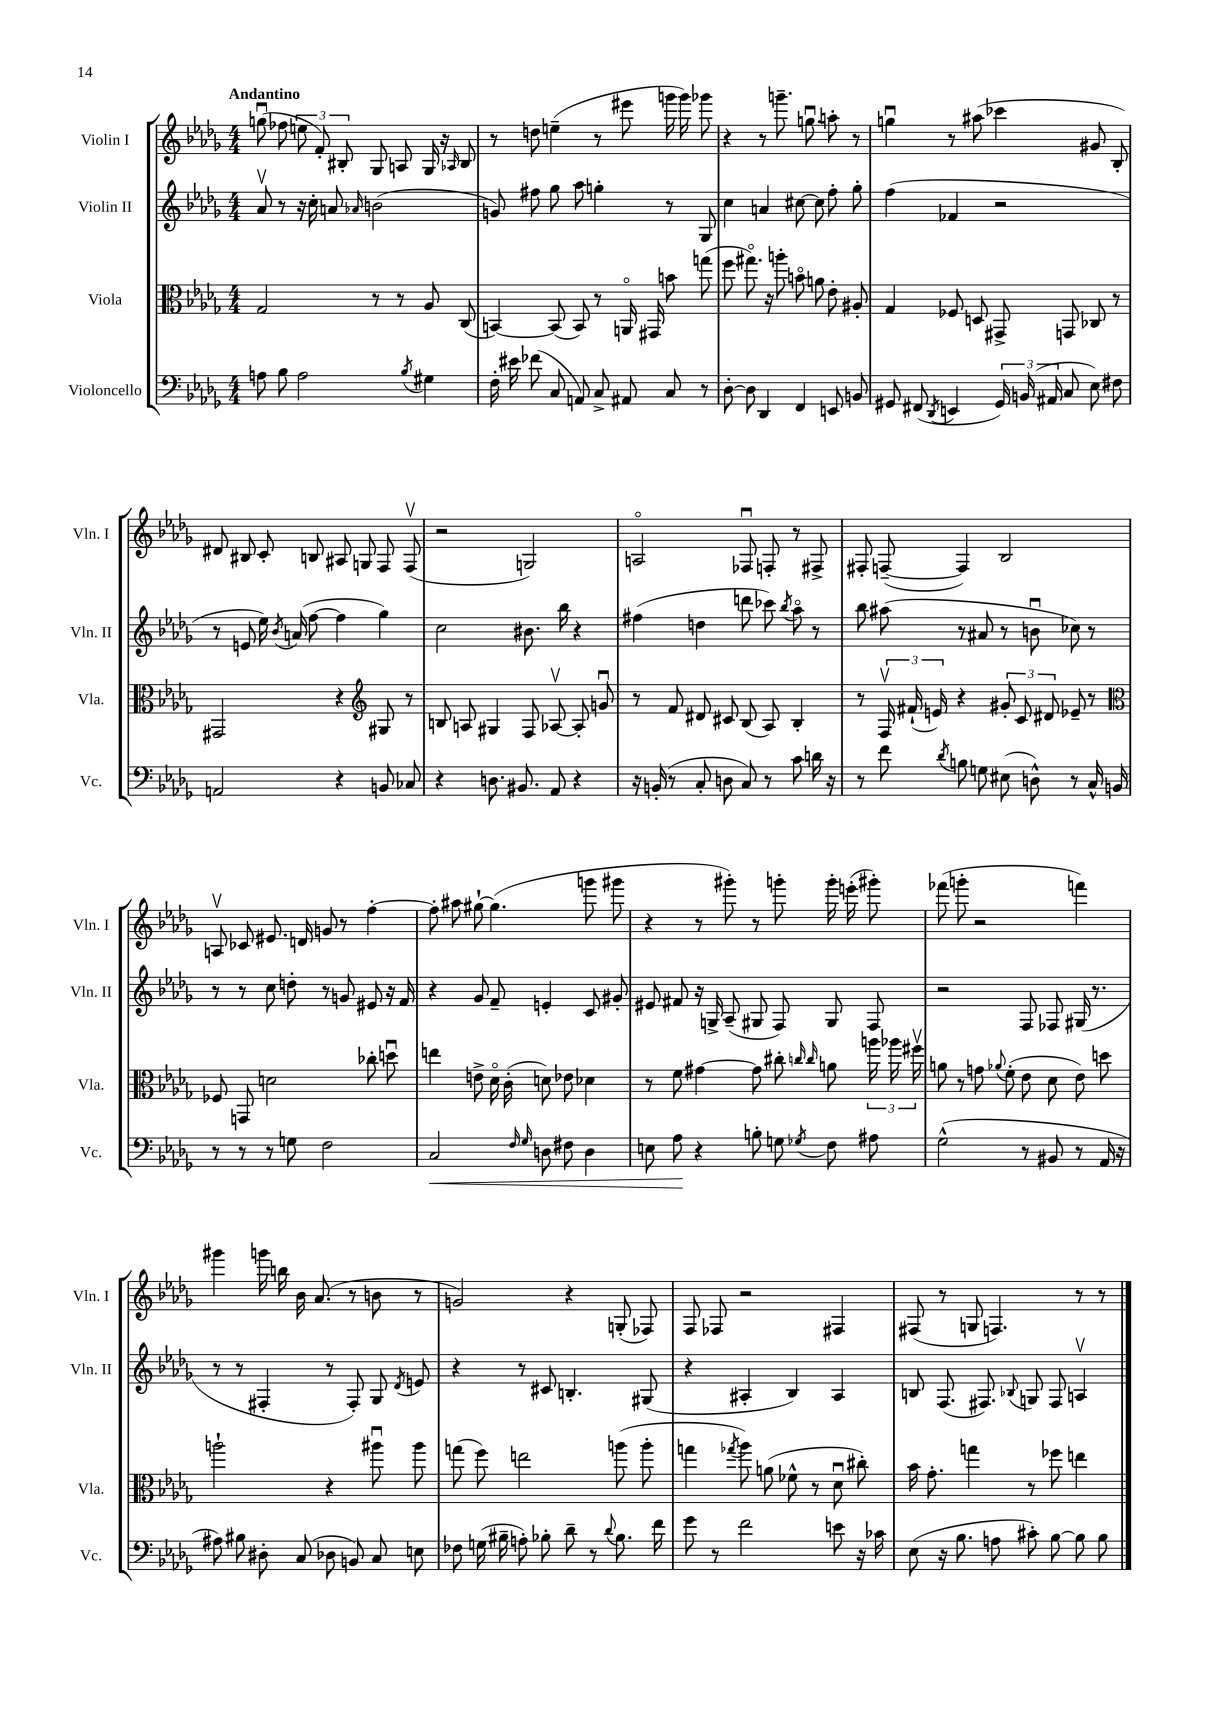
<<
\new StaffGroup <<
\new Staff = "s0" \with { instrumentName = "Violin I" shortInstrumentName = "Vln. I" } {
    \clef treble \key des \major \numericTimeSignature \time 4/4 \tempo "Andantino"
    \autoBeamOff g''8\downbow( fes''8 \tuplet 3/2 { e''8 f'8-.) bis8-. } ges8 a8 ges16 r16 \grace { aes16 } bis8 |
    r8 d''8 e''4--( r8 eis'''8 g'''16 g'''16) ges'''8 |
    r4 r8 g'''8.-- g''8.\downbow a''8-. r8 |
    g''4\downbow r8 ais''8( ces'''4 gis'8 bes8-.) |
    dis'8 bis8 c'8-. b8 ais8 g8 f8 f8\upbow( |
    r2 g2) |
    a2\flageolet fes8\downbow f8-. r8 fis8-> |
    fis8-. f8~--( f4) bes2 |
    a8\upbow ces'8 eis'8. d'16 g'8 r8 f''4~-. |
    f''8-. ais''8 gis''8~-! gis''4.( g'''8 gis'''8 |
    r4 r8 gis'''8-.) r8 g'''8-. g'''16-. e'''16-.( gis'''8-.) |
    fes'''8( g'''8-. r2 f'''4) |
    gis'''4 g'''16 b''16 bes'16 aes'8.( r8 b'8 r8 |
    g'2) r4 g8-.( fes8) |
    f8 fes8 r2 fis4 |
    fis8( r8 g8 f4.) r8 r8 \bar "|." |
}
\new Staff = "s1" \with { instrumentName = "Violin II" shortInstrumentName = "Vln. II" } {
    \clef treble \key des \major \numericTimeSignature \time 4/4
    \autoBeamOff aes'8\upbow r8 r16 c''16-. a'8 \grace { aes'16 } b'2( |
    g'8) fis''8 ges''8 aes''8 g''4-. r8 ges8 |
    c''4 a'4 cis''8~ cis''8 f''8-. ges''8-. |
    f''4( fes'4 r2 |
    r8 e'8 ees''16) \acciaccatura { bes'8 } a'16( f''8~ f''4 ges''4) |
    c''2 bis'8. bes''16 r4 |
    fis''4( d''4 d'''8 ces'''8) \acciaccatura { bes''8 } aes''8\flageolet r8 |
    bes''8 ais''8( r8 ais'8 r8 b'8\downbow ces''8) r8 |
    r8 r8 c''8 d''8-. r8 g'8 eis'8 r16 f'16 |
    r4 ges'8 f'8-- e'4-. c'8 gis'8-. |
    eis'8 fis'8 r16 g16-> aes8--( gis8 f8) gis8 f8 |
    r2 f8 fes8 gis16( r8. |
    r8 r8 fis4-. r8 fis8-.) ges8 \acciaccatura { des'8 } e'8 |
    r4 r8 cis'8 b4.-. gis8( |
    r4 ais4-. bes4) ais4 |
    b8 f8.( fis8.) \appoggiatura { bes8 } g8 fis8 a4\upbow \bar "|." |
}
\new Staff = "s2" \with { instrumentName = "Viola" shortInstrumentName = "Vla." } {
    \clef alto \key des \major \numericTimeSignature \time 4/4
    \autoBeamOff ges2 r8 r8 aes8 c8( |
    b,4~) b,8( b,8) r8 a,16\flageolet gis,16 b'8 g''8( |
    f''8 gis''8.\flageolet) r16 a''8-. b'8\flageolet a'8 ees'8-. ais8-. |
    ges4 fes8 d8 gis,8-> g,8 ces8 r8 |
    gis,2 r4 \clef treble gis8 r8 |
    b8 a8 gis4 f8 aes8~\upbow aes8-. g'8\downbow |
    r8 f'8 dis'8 cis'8 bes8( aes8) bes4-. |
    r8 \tuplet 3/2 { f16\upbow fis'16-!( e'16) } r4 \tuplet 3/2 { gis'8-. c'8 dis'8 } ees'8-- r8 |
    \clef alto fes8 g,8 d'2 ces''8-. d''8\downbow |
    e''4 e'8-> des'16\flageolet c'16-.( d'8) ees'8 des'4 |
    r8 f'8 gis'4~ gis'8 cis''8-. \grace { c''16 c''16 } a'8 \tuplet 3/2 { a''16 aes''16 fis''16\upbow } |
    a'8 r8 g'8 \appoggiatura { aes'8 } f'8-.( ees'8 des'8 ees'8) d''8 |
    a''2-! r4 ais''8\downbow ais''8 |
    g''8( f''8) e''2 a''8( a''8-. |
    g''4 \acciaccatura { ges''8 } aes''8) a'8( fes'8-^ r8 des'8\downbow cis''8-.) |
    bes'16 ges'8.-. g''4 r8 fes''8 e''4 \bar "|." |
}
\new Staff = "s3" \with { instrumentName = "Violoncello" shortInstrumentName = "Vc." } {
    \clef bass \key des \major \numericTimeSignature \time 4/4
    \autoBeamOff a8 bes8 a2 \acciaccatura { bes8 } gis4 |
    f16-. eis'16 fes'8( c8 a,8) c8-> ais,8 c8 r8 |
    des8~-. des8 des,4 f,4 e,8 b,8 |
    gis,8 fis,8( \acciaccatura { des,8 } e,4 \tuplet 3/2 { gis,16) b,16( ais,16 } c8 ees8) fis8 |
    a,2 r4 b,8 ces8 |
    r4 d8. bis,8. aes,8 r4 |
    r16 b,16-.( r8 c8-. d8 c8) r8 c'8 d'16 r16 |
    r8 f'8 \acciaccatura { des'8 } b8 g8 eis8( d8-^) r8 c16-^ b,16 |
    r8 r8 r8 g8 f2 |
    c2\< \grace { f16 ges16 } d8 fis8 d4 |
    e8 aes8\! r4 b8-. g8 \acciaccatura { ges8 } f8 ais8 |
    ges2-^( r8 bis,8 r8 aes,16 r16 |
    ais8) bis8 dis8-. c8( des8 b,8) c8 e8 |
    fes8 g16( bis16-- a8-.) bes8-. des'8-- r8 \appoggiatura { des'8 } bes8. f'16 |
    ges'8 r8 f'2 e'8 r16 ces'16 |
    ees8( r16 bes8. a8 cis'8-.) bes8~ bes8 bes8 \bar "|." |
}
>>
>>
\layout { \context { \Score \remove "Bar_number_engraver" } }
